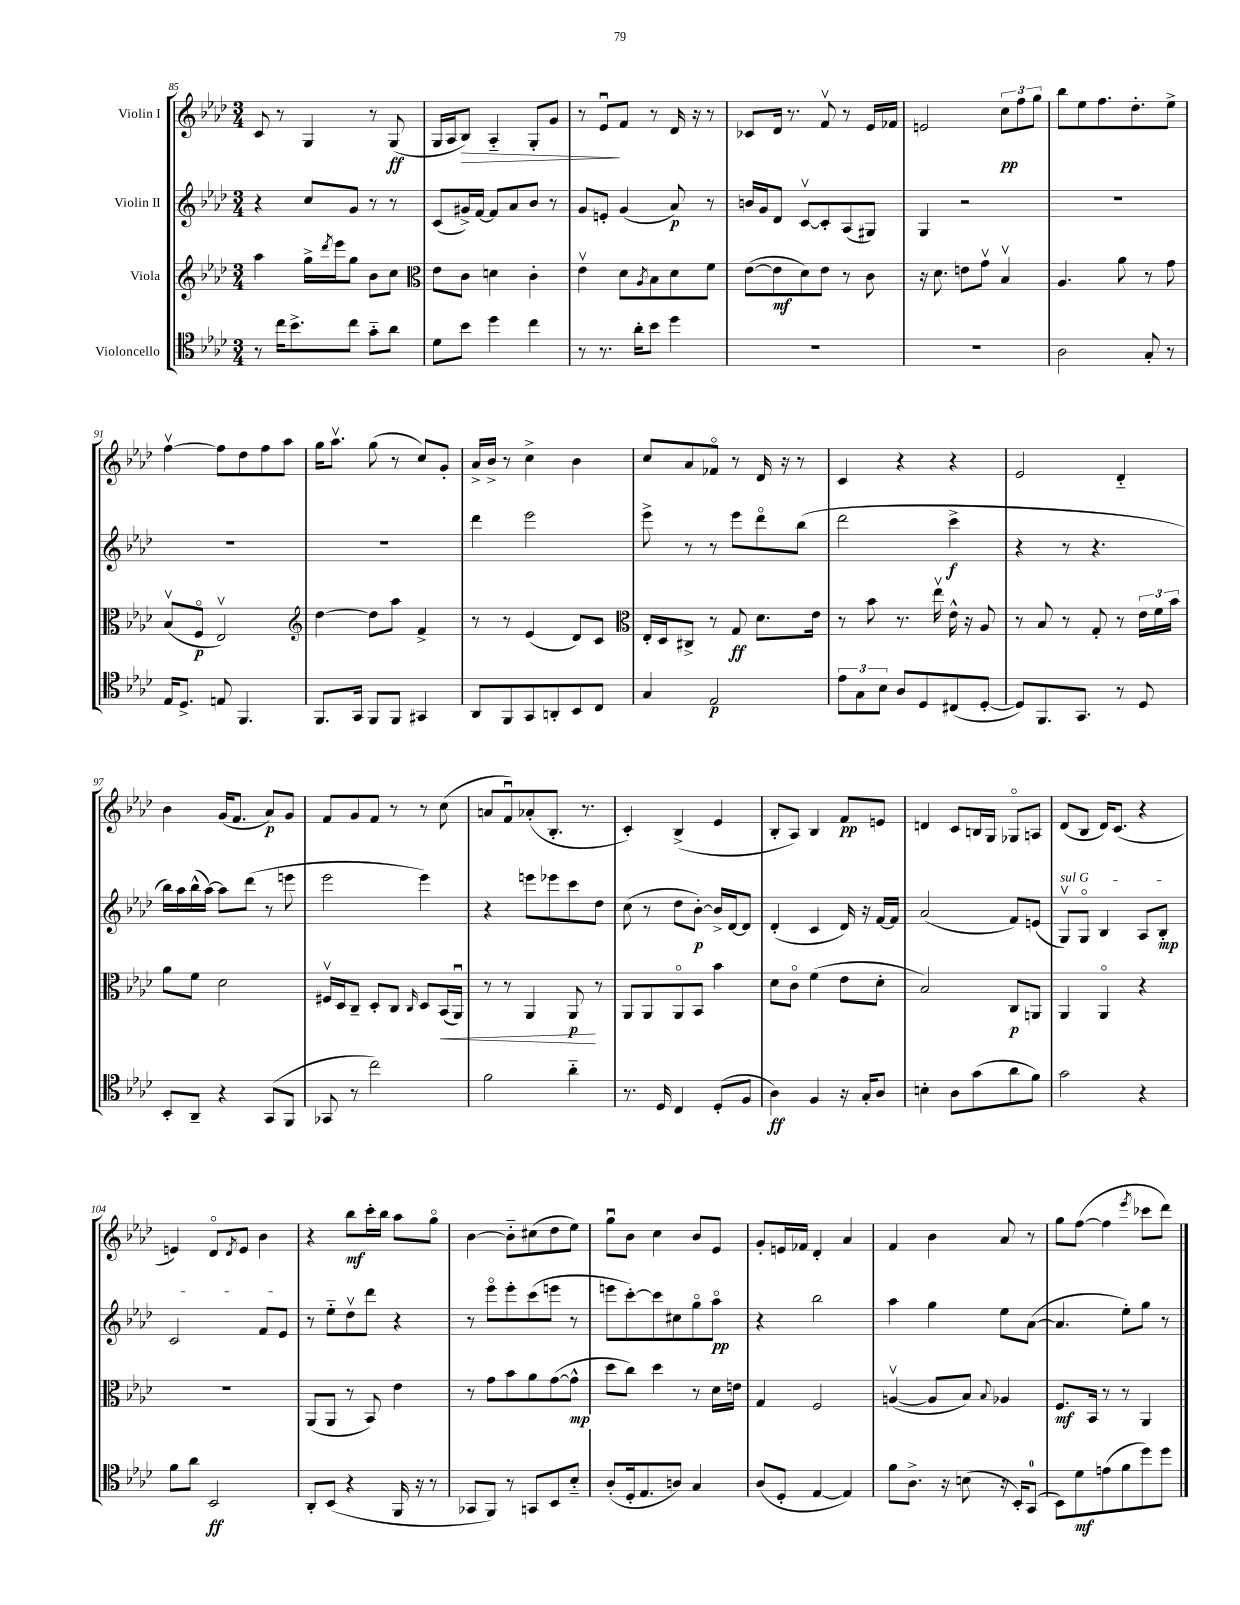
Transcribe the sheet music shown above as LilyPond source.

<<
\new StaffGroup <<
\new Staff = "s0" \with { instrumentName = "Violin I" } {
    \clef treble \key aes \major \numericTimeSignature \time 3/4
    c'8 r8 g4 r8 g8\ff( |
    g16 aes16 bes8\>) aes4-_ g8-. g'8 |
    r8 ees'8\downbow\! f'8 r8 des'16 r16 r8 |
    ces'8 des'16 r8. f'8\upbow r8 ees'16 fes'16 |
    e'2 \tuplet 3/2 { c''8\pp f''8 g''8 } |
    bes''8 ees''8 f''8. des''8.-. ees''8-> |
    f''4~\upbow f''8 des''8 f''8 aes''8 |
    g''16 aes''8.\upbow g''8( r8 c''8) g'8-. |
    aes'16-> bes'16-> r8 c''4-> bes'4 |
    c''8 aes'8 fes'8\flageolet r8 des'16 r16 r8 |
    c'4 r4 r4 |
    ees'2 des'4-_ |
    bes'4 g'16( f'8. aes'8\p) g'8 |
    f'8 g'8 f'8 r8 r8 c''8( |
    a'8 f'8\downbow) aes'8-.( bes8.-. r8. |
    c'4-.) bes4->( ees'4 |
    bes8-. aes8) bes4 f'8\pp e'8 |
    d'4 c'8 b16 g16 ges8\flageolet a8 |
    des'8( bes8 des'16) c'8.( r4 |
    e'4) des'8\flageolet \acciaccatura { des'8 } e'8 bes'4 |
    r4 bes''8\mf c'''16-. bes''16 aes''8 g''8\flageolet |
    bes'4~ bes'8-_ cis''8( des''8 ees''8) |
    g''8\downbow bes'8 c''4 bes'8 ees'8 |
    g'8-. e'16 fes'16 des'4-. aes'4 |
    f'4 bes'4 aes'8 r8 |
    g''8 f''8~( f''4 \acciaccatura { ees'''8 } ces'''8 des'''8) \bar "|." |
}
\new Staff = "s1" \with { instrumentName = "Violin II" } {
    \clef treble \key aes \major \numericTimeSignature \time 3/4
    r4 c''8 g'8 r8 r8 |
    c'8( gis'16->) f'16~ f'8 aes'8 bes'8 r8 |
    g'8 e'8-. g'4( aes'8\p) r8 |
    b'16 g'16 des'8 c'8~\upbow c'8-. aes8( gis8) |
    g4 r2 |
    R2. |
    R2. |
    R2. |
    des'''4 ees'''2 |
    ees'''8-> r8 r8 ees'''8 des'''8\flageolet bes''8( |
    des'''2 c'''4->\f |
    r4 r8 r4. |
    bes''16) aes''16 bes''16-^( aes''16~) aes''8 des'''8( r8 e'''8 |
    ees'''2 ees'''4) |
    r4 e'''8 ees'''8 c'''8 des''8 |
    c''8( r8 des''8 bes'8~-.\p) bes'16-> des'16~ des'8 |
    des'4-.( c'4 des'16) r16 f'16~ f'16 |
    aes'2( f'8) e'8( |
    \once \override TextSpanner.bound-details.left.text = \markup { \italic "sul G" } g8\upbow\startTextSpan) g8\flageolet bes4 aes8 bes8-.\mp |
    c'2 f'8 ees'8\stopTextSpan |
    r8 ees''8-_ des''8\upbow des'''8 r4 |
    r8 ees'''8\flageolet ees'''8-. c'''8( e'''8 r8 |
    e'''8 c'''8~-.) c'''8 cis''8 g''8\flageolet aes''8\flageolet\pp |
    r4 bes''2 |
    aes''4 g''4 ees''8 aes'8~( |
    aes'4. ees''8-.) g''8 r8 \bar "|." |
}
\new Staff = "s2" \with { instrumentName = "Viola" } {
    \clef treble \key aes \major \numericTimeSignature \time 3/4
    aes''4 g''16-> \acciaccatura { des'''8 } ees'''16 g''8 bes'8 c''8 |
    \clef alto ees'8 c'8 d'4 c'4-. |
    ees'4\upbow des'8 \acciaccatura { aes8 } bes8 des'8 f'8 |
    ees'8~( ees'8\mf des'8) ees'8 r8 c'8 |
    r16 des'8. e'8 g'8\upbow bes4\upbow |
    aes4. aes'8 r8 g'8 |
    bes8\upbow( f8\flageolet\p ees2\upbow) |
    \clef treble des''4~ des''8 aes''8 f'4-> |
    r8 r8 ees'4( des'8) c'8 |
    \clef alto ees16-. des16 cis8-> r8 g8\ff des'8. ees'16 |
    r8 bes'8 r8. ees''16\upbow ees'16-^ r16 aes8 |
    r8 bes8 r8 g8-. r8 \tuplet 3/2 { ees'16 f'16 bes'16 } |
    aes'8 f'8 des'2 |
    fis16\upbow des16 c8-- des8-. c8 \grace { c16 } des8 bes,16\<( aes,16\downbow) |
    r8 r8 aes,4 aes,8\p\! r8 |
    aes,8 aes,8 aes,8\flageolet bes,8 bes'4 |
    des'8 c'8\flageolet f'4( ees'8 des'8-. |
    bes2) c8\p a,8 |
    aes,4 aes,4\flageolet r4 |
    R2. |
    aes,8( aes,8 r8 bes,8) ees'4 |
    r8 g'8 bes'8 aes'8 g'8~( g'8-^\mp |
    des''8 c''8) des''4 r8 des'16 e'16 |
    g4 f2 |
    a4~\upbow( a8 bes8) \appoggiatura { bes8 } aes4 |
    f8.\mf bes,16 r8 r8 aes,4 \bar "|." |
}
\new Staff = "s3" \with { instrumentName = "Violoncello" } {
    \clef tenor \key aes \major \numericTimeSignature \time 3/4
    r8 c''16 bes'8.-> c''8 g'8-_ aes'8 |
    des'8 bes'8 des''4 c''4 |
    r8 r8. aes'16-. bes'8 des''4 |
    R2. |
    R2. |
    aes2 g8-. r8 |
    ees16 des8.-> e8 f,4. |
    f,8. g,16 f,8 f,8 gis,4 |
    aes,8 f,8 g,8 a,8-. bes,8 c8 |
    g4 ees2\p |
    \tuplet 3/2 { ees'8 g8 bes8 } aes8 des8 cis8( des8~-. |
    des8) f,8. g,8. r8 des8 |
    bes,8-. aes,8-- r4 g,8( f,8 |
    ges,8 r8 c''2) |
    f'2 aes'4-_ |
    r8. des16 c4 des8-.( f8 |
    aes4\ff) f4 r16 g16-. aes8 |
    b4-. aes8 g'8( aes'8 f'8) |
    g'2 r4 |
    f'8 aes'8 bes,2\ff |
    aes,8-. bes,8( r4 f,16 r16 r8 |
    ges,8 f,8) r8 g,8 bes,8 bes8-_ |
    aes8-.( des16-. ees8. a8) g4 |
    aes8( des8-. ees4~ ees4) |
    f'8 aes8.-> r16 b8( r16 bes,16-.) g,8-0( |
    bes,8) des'8\mf e'8( f'8 des''8) des''8 \bar "|." |
}
>>
>>
\layout { \context { \Score currentBarNumber = #85 } }
